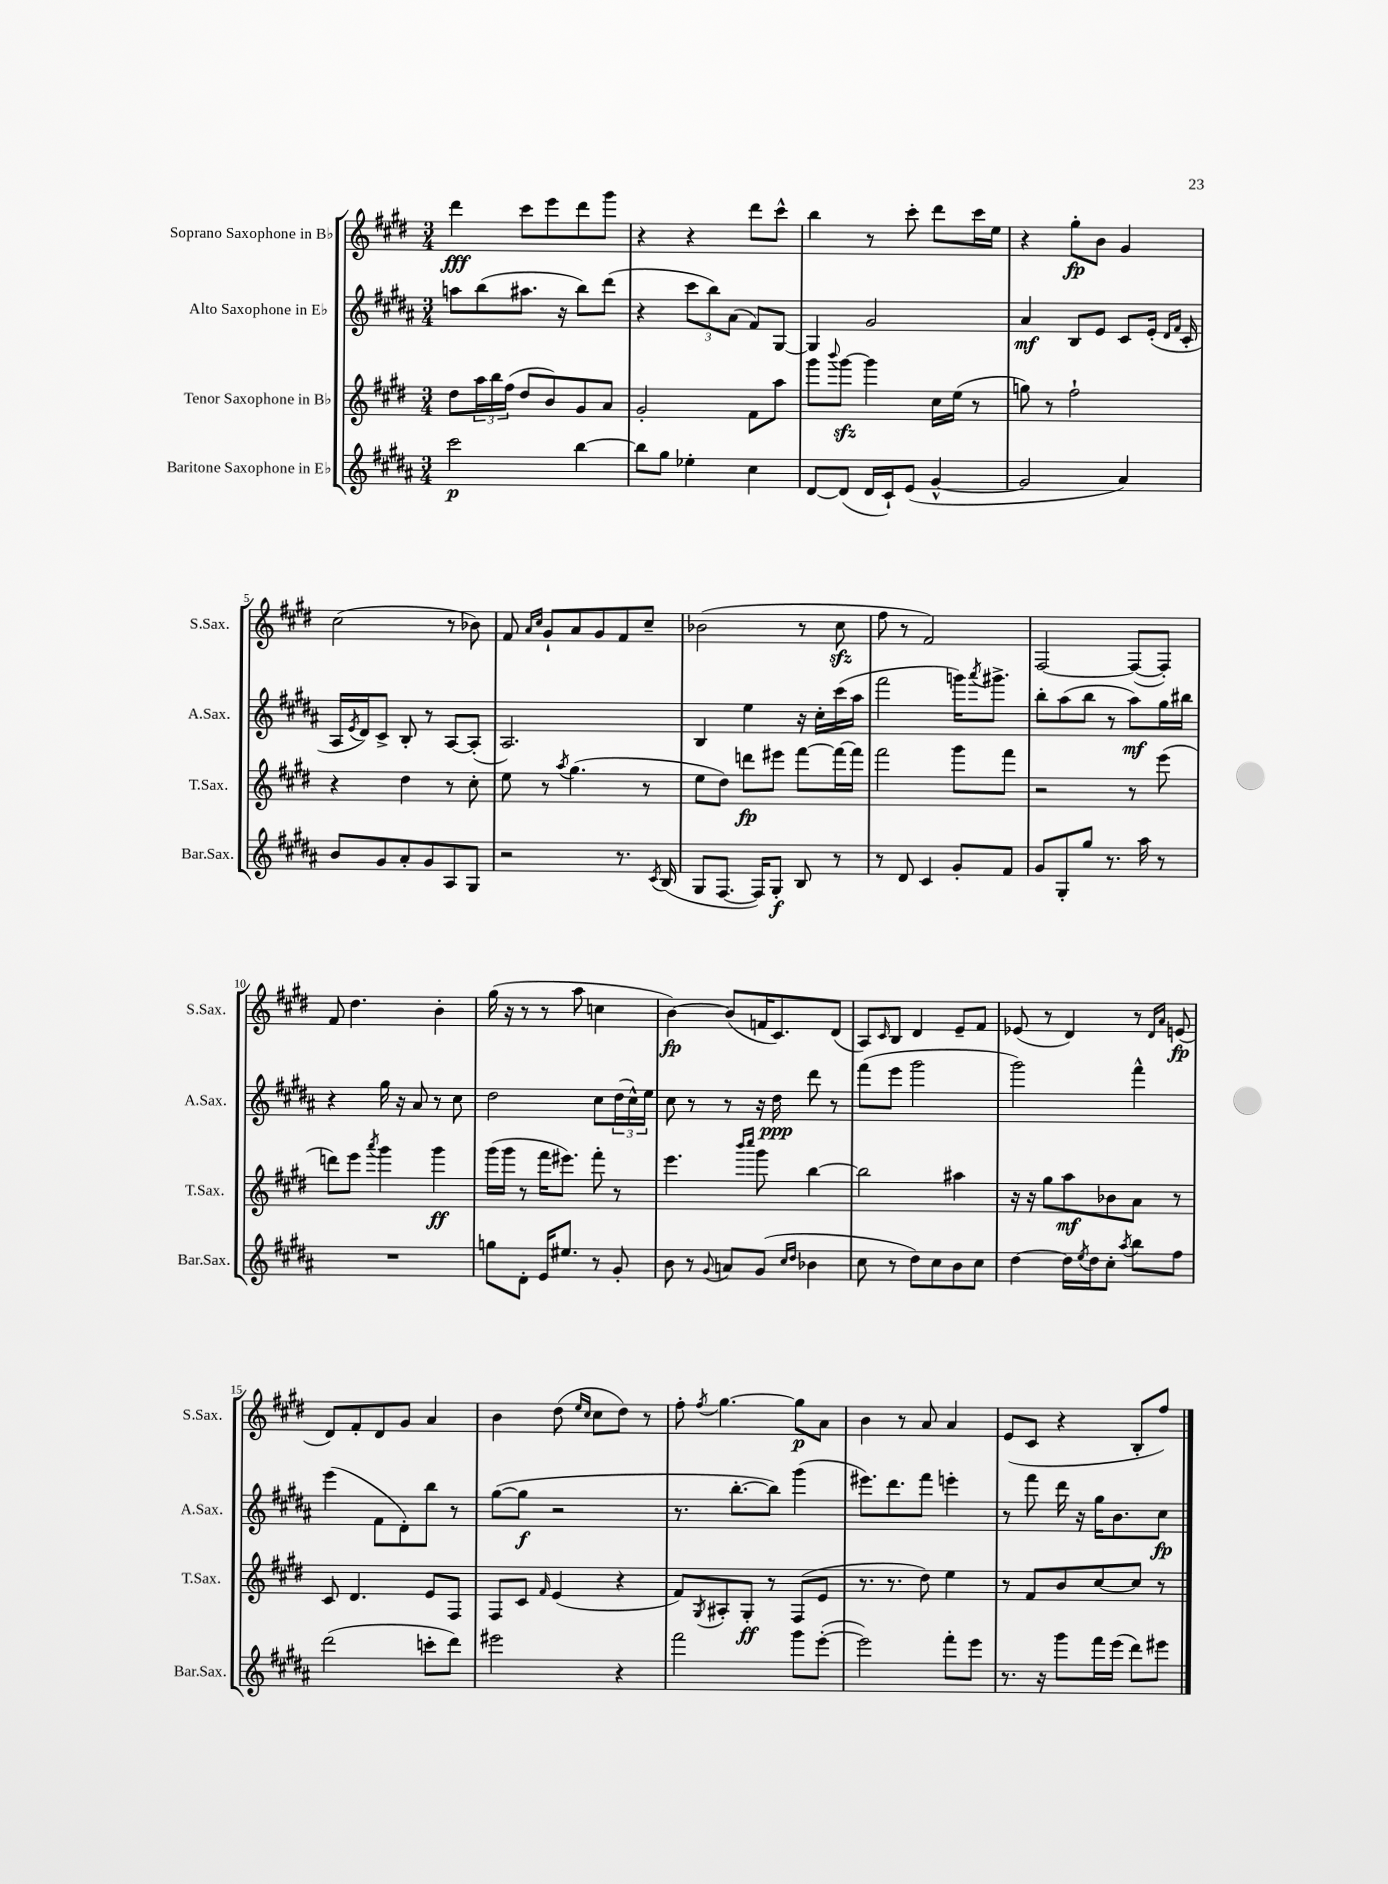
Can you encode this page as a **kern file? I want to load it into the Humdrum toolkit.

**kern	**kern	**kern	**kern
*staff4	*staff3	*staff2	*staff1
*clefG2	*clefG2	*clefG2	*clefG2
*k[f#c#g#d#a#]	*k[f#c#g#d#]	*k[f#c#g#d#a#]	*k[f#c#g#d#]
*M3/4	*M3/4	*M3/4	*M3/4
2ccc#	8dd#	8aa	4ddd#
.	24aa	(8bb	.
.	24bb	.	.
.	(24ff#	.	.
.	8dd#	8.aa#	8ccc#
.	8b)	.	8eee
.	.	16r	.
[4bb	8g#	8bb)	8ddd#
.	8a	(8ddd#	8ggg#
=	=	=	=
8bb]	2g#'	4r	4r
8gg#	.	.	.
4ee-'	.	12ccc#	4r
.	.	12bb)	.
.	.	(12a#	.
4cc#	8f#	8f#)	8ddd#
.	8aa	[8G#	8ccc#^^
=	=	=	=
[8d#	8ggg#	4G#]	4bb
.	8qqbbb	.	.
(8d#]	[8ggg#	.	.
16d#	4ggg#]	2g#	8r
16c#`)	.	.	.
(8e	.	.	8ccc#'
[4g#^^	16cc#	.	8ddd#
.	(16ee	.	.
.	8r	.	16ccc#
.	.	.	16ee
=	=	=	=
2g#]	8gg)	4a#	4r
.	8r	.	.
.	2ff#`	8B	8gg#'
.	.	8e	8b
4a#)	.	8c#	4g#
.	.	(16e'	.
.	.	16qqd#	.
.	.	16qqf#	.
.	.	16c#'	.
=	=	=	=
8b	4r	16A#	(2cc#
.	.	8qe	.
.	.	16d#)	.
8g#	.	8c#^	.
8a#'	4dd#	8B'	.
8g#	.	8r	.
8A#	8r	[8A#	8r
8G#	8cc#'	(8A#']	8b-)
=	=	=	=
2r	8ee	2.A#)	8f#
.	.	.	16qqa
.	.	.	16qqcc#
.	8r	.	8g#`
.	8qaa	.	.
.	(4.gg#	.	8a
.	.	.	8g#
8.r	.	.	8f#
.	8r	.	8cc#~
8qc#	.	.	.
(16B	.	.	.
=	=	=	=
8G#	8ee	4B	(2b-
[8.F#	8dd#)	.	.
.	8ddd	4ee	.
16F#])	.	.	.
8G#'	8eee#	.	.
8B	[8fff#	16r	8r
.	.	16cc#'	.
8r	16fff#_	(16ccc#	8cc#
.	16fff#]	16aa#	.
=	=	=	=
8r	2fff#	2fff#	8ff#
8d#	.	.	8r
4c#	.	.	2f#)
8g#'	8ggg#	16ggg)	.
.	.	8qaaa#	.
.	.	8.ggg#^	.
8f#	8fff#	.	.
=	=	=	=
8g#	2r	8bb'	[2F#
8G#'	.	(8aa#	.
8gg#	.	8bb	.
8.r	.	8r	.
.	8r	8aa#)	(8F#_
16aa#	.	.	.
8r	(8eee	16gg#	8F#'])
.	.	16bb#	.
=	=	=	=
2.r	8ddd)	4r	8f#
.	8eee	.	4.dd#
.	8qaaa	.	.
.	4ggg#	16gg#	.
.	.	16r	.
.	.	8a#	.
.	4ggg#	8r	4b'
.	.	8cc#	.
=	=	=	=
8gg	(16ggg#	2dd#	(16gg#
.	16ggg#	.	16r
8d#'	8r	.	8r
16e	16fff#	.	8r
8.ee#	8.eee#)	.	.
.	.	.	8aa
8r	8fff#'	8cc#	4cc
8g#'	8r	(24dd#	.
.	.	24cc#^^)	.
.	.	24ee	.
=	=	=	=
8b	4.eee	8cc#	[4b)
8r	.	8r	.
8qqg#	.	.	.
8a	.	8r	(8b]
.	16qqbbb	.	.
.	16qqcccc#	.	.
(8g#	8ggg#	16r	16f
.	.	16dd#	8.c#)
16qqcc#	.	.	.
16qqdd#	.	.	.
4b-	[4bb	8ddd#	.
.	.	8r	(8d#
=	=	=	=
8cc#	2bb]	(8fff#	8A)
.	.	.	16qqc#
8r	.	8eee	8B
8dd#)	.	2ggg#	4d#
8cc#	.	.	.
8b	4aa#	.	8e~
8cc#	.	.	8f#
=	=	=	=
[4dd#	16r	2ggg#)	(8e-
.	16r	.	.
.	8gg#	.	8r
16dd#]	8aa	.	4d#)
8qee	.	.	.
16dd#	.	.	.
8cc#'	8b-	.	.
8qaa#	.	.	.
8bb	8a	4fff#^^	8r
.	.	.	16qqd#
.	.	.	16qqa
8ff#	8r	.	(8e
=	=	=	=
(2ddd#	8c#	(4eee	8d#)
.	4.d#	.	8f#'
.	.	8f#	8d#
.	.	8d#')	8g#
8ccc'	8e	8bb	4a
8ddd#)	8F#	8r	.
=	=	=	=
2eee#	8F#	([8gg#	4b
.	8c#	8gg#]	.
.	16qqf#	.	.
.	(4e	2r	(8dd#
.	.	.	16qqee
.	.	.	16qqcc#
.	.	.	8cc#
4r	4r	.	8dd#)
.	.	.	8r
=	=	=	=
2fff#	8f#)	8.r	8ff#'
.	8qG#	.	8qff#
.	8A#'	.	[4.gg#
.	.	[8.bb'	.
.	8G#'	.	.
.	8r	8bb])	.
8ggg#	(8F#	(4ggg#	8gg#]
([8eee'	8e	.	8a
=	=	=	=
2eee])	8.r	8.eee#)	4b
.	8.r	8.ddd#	.
.	.	.	8r
.	8dd#)	8fff#	8a
8fff#'	4ee	4eee'	4a
8eee	.	.	.
=	=	=	=
8.r	8r	8r	(8e
.	8f#	8fff#	8c#
16r	.	.	.
8ggg#	8b	16ddd#	4r
.	.	16r	.
16fff#	[8cc#	16gg#	.
(16eee	.	8.b	.
8ddd#)	8cc#]	.	8B'
8eee#	8r	8cc#	8ff#)
==	==	==	==
*-	*-	*-	*-
